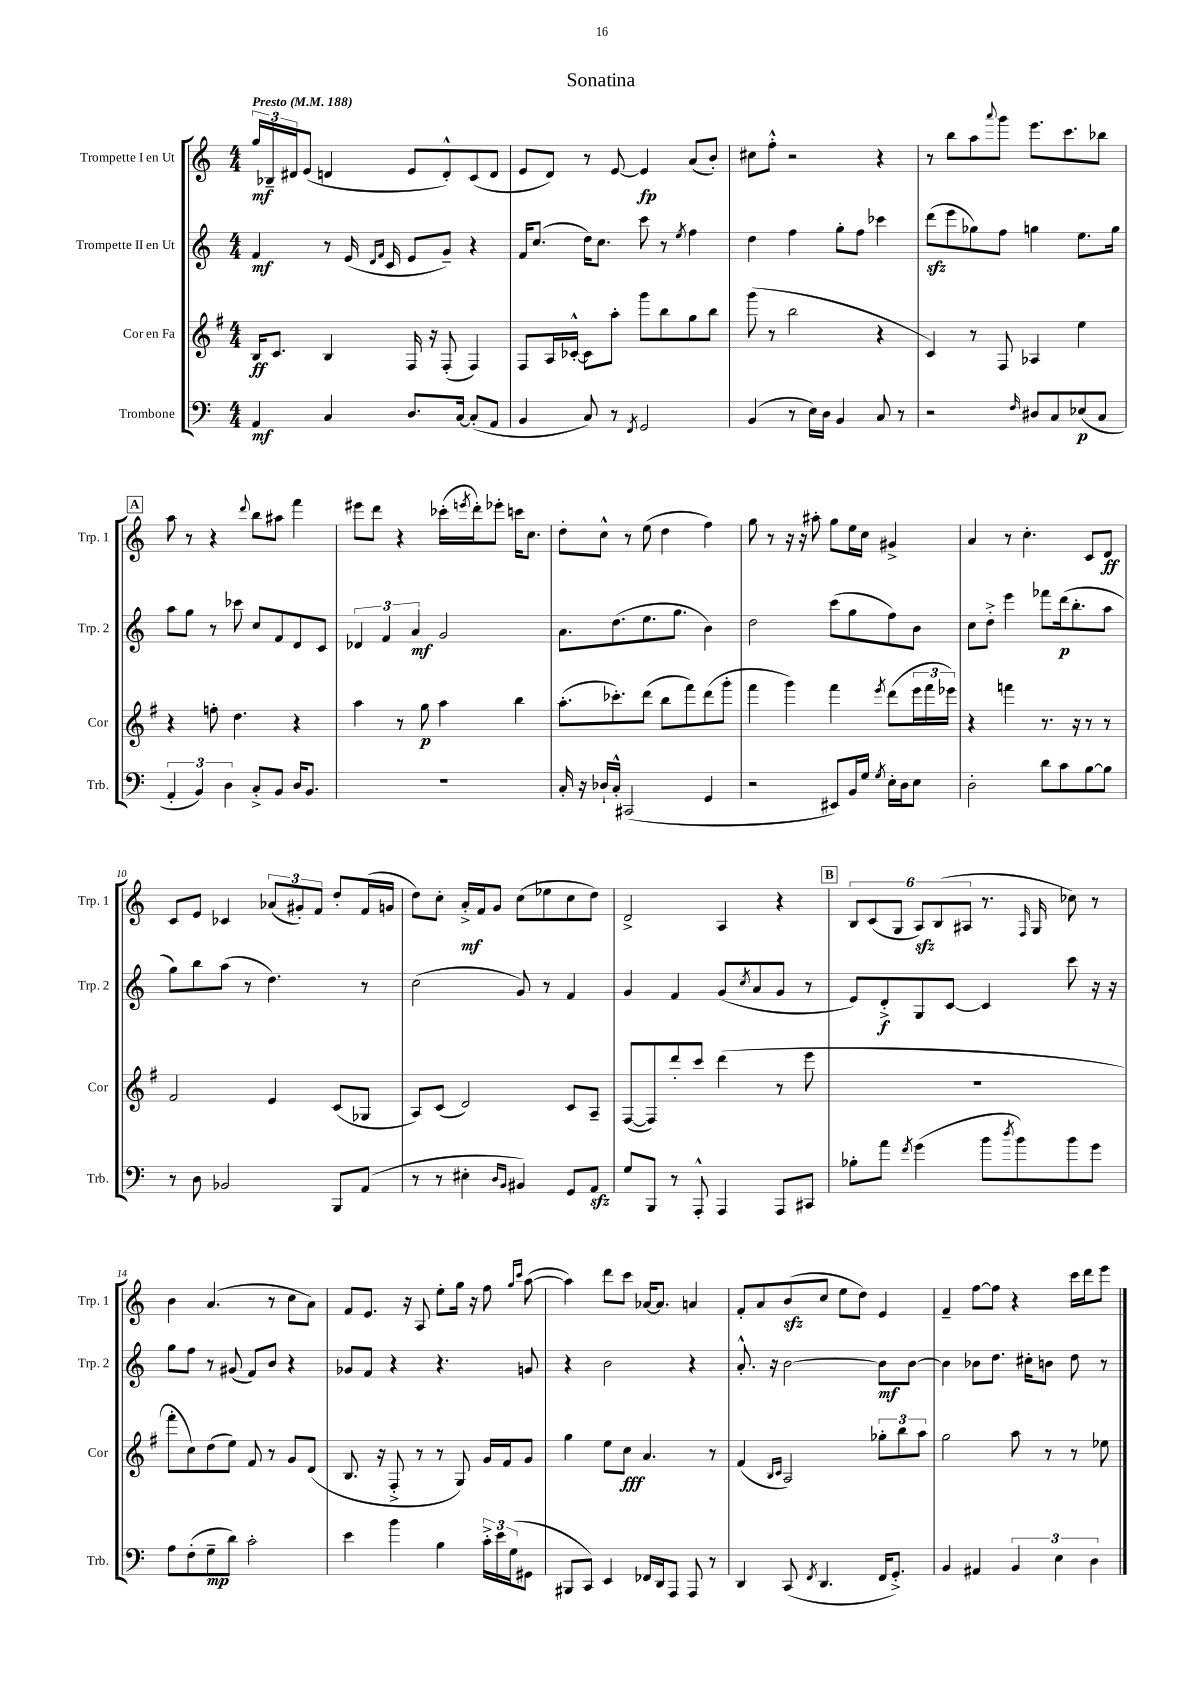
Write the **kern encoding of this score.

**kern	**kern	**kern	**kern
*staff4	*staff3	*staff2	*staff1
*clefF4	*clefG2	*clefG2	*clefG2
*k[]	*k[f#]	*k[]	*k[]
*M4/4	*M4/4	*M4/4	*M4/4
*MM188	*MM188	*MM188	*MM188
4AA/	16B/LK	4f/	24gg/LL
.	.	.	24B-~/
.	8.c/J	.	.
.	.	.	24d#/J
.	.	.	(8e/J
4C/	4B/	8r	4d/
.	.	(16e/	.
.	.	16qqd/LL	.
.	.	16qqf/JJ	.
.	.	16c/	.
8.D/L	16F#/	8e/L	8e/L
.	16r	.	.
.	(8F#'/	8g~/J)	8d'^^/)
[16C/Jk	.	.	.
(8C'/]L	4F#/)	4r	(8c/
8AA/J	.	.	8d/J
=	=	=	=
4BB/	8F#/L	16f/LK	8e/L
.	.	(8.cc/J	.
.	16A/L	.	8d/J)
.	[16c-'^^/JJ	.	.
8C/)	8c-\]L	16dd\LK)	8r
.	.	8.cc\J	.
8r	8aa'\J	.	[8e/
8qFF/	.	.	.
2GG/	8ggg\L	8ccc\	4e/]
.	8bb\	8r	.
.	.	8qee/	.
.	8gg\	4ff\	(8a/L
.	8bb\J	.	8b'/J)
=	=	=	=
(4BB/	(8ggg\	4dd\	8cc#\L
.	8r	.	8ff'^^\J
8r	2bb\	4ff\	2r
16E\LL)	.	.	.
16D\JJ	.	.	.
4BB/	.	8gg'\L	.
.	.	8ff\J	.
8C/	4r	4ccc-\	4r
8r	.	.	.
=	=	=	=
2r	4c/)	(8ddd\L	8r
.	.	8eee\	8bb\L
.	8r	8gg-\)	8aa\
.	.	.	8qqaaa/
.	8F#/	8ff\J	8ggg\J
16qqF/	.	.	.
8D#/L	4A-/	4gg\	8.eee\L
8C/	.	.	.
.	.	.	8.ccc\
(8E-/	4ee\	8.ee\L	.
8C/J	.	.	8bb-\J
.	.	16gg\Jk	.
=	=	=	=
6AA'/	4r	8aa\L	8aa\
.	.	8gg\J	8r
6BB/)	.	.	.
.	8ff'\	8r	4r
6D\	.	.	.
.	4.dd\	8ccc-\	.
.	.	.	8qqddd/
8C'^/L	.	8cc/L	8bb\L
8BB/J	.	8f/	8aa#\J
16D/LK	4r	8d/	4fff\
8.BB/J	.	.	.
.	.	8c/J	.
=	=	=	=
1r	4aa\	6d-/	8eee#\L
.	.	.	8ddd\J
.	.	6f/	.
.	8r	.	4r
.	.	6a/	.
.	8gg\	.	.
.	4aa\	2g/	(16ccc-'\LL
.	.	.	8qeee/
.	.	.	16ddd'\J)
.	.	.	8eee-'\J
.	4bb\	.	16ccc\LK
.	.	.	8.cc\J
=	=	=	=
16C'/	(8.aa'\L	8.a\L	8dd'\L
16r	.	.	.
16D-`/LL	.	.	8cc^^\J
16C'^^/JJ	8.ccc-'\)	(8.dd\	.
(2CC#/	.	.	8r
.	(8ddd\J	8.ee\	(8ee\
.	8bb\L	.	4dd\
.	.	8.gg\J	.
.	8fff#\)	.	.
4GG/	(8ddd\	4b\)	4ff\)
.	8ggg'\J	.	.
=	=	=	=
2r	4fff#\	2dd\	8gg\
.	.	.	8r
.	4ggg\)	.	16r
.	.	.	16r
.	.	.	8aa#'\
8EE#/L)	4fff#\	(8ccc\L	8gg\L
16BB/L	.	8gg\	16ee\L
16G/JJ	.	.	16cc\JJ
8qG/	8qeee/	.	.
16E'\LL	(8ddd\L	8ff\)	4g#^/
16D\J	.	.	.
8E\J	24eee\L	8b\J	.
.	24fff#\	.	.
.	24eee-\JJ)	.	.
=	=	=	=
2D'\	4r	8cc\L	4a/
.	.	8dd'^\J	.
.	4fff\	4eee\	8r
.	.	.	4.cc'\
8d\L	8.r	8fff-\L	.
8c\	.	(16ddd\k	.
.	16r	8.bb'\	.
[8B\	8r	.	8c/L
8B\]J	8r	8aa\J	8d/J
=	=	=	=
8r	2f#/	8gg\L)	8c/L
8D\	.	8bb\	8e/J
2BB-/	.	(8aa\J	4c-/
.	.	8r	.
.	4e/	4.dd\)	(12a-/L
.	.	.	12g#'/)
.	.	.	12f/J
8BBB/L	(8c/L	.	8dd'/L
(8AA/J	8G-/J	8r	(16f/L
.	.	.	16g/JJ
=	=	=	=
8r	8A/L)	(2cc\	8dd\L)
8r	(8c/J	.	8cc'\J
4E#'\	2d/)	.	16a'^/LL
.	.	.	16f/J
.	.	.	8g/J
16qqD/LL	.	.	.
16qqBB/JJ	.	.	.
4BB#/)	.	8g/)	(8cc\L
.	.	8r	8ee-\
8GG/L	8c/L	4f/	8cc\
8AA/J	8A~/J	.	8dd\J)
=	=	=	=
8G/L	([8F#/L	4g/	2d^/
8BBB/J	8F#/])	.	.
8r	8ddd'/	4f/	.
8AAA'^^/	8ccc/J	.	.
4AAA/	(4ddd\	(8g/L	4A/
.	.	8qcc/	.
.	.	8a/	.
8AAA/L	8r	8g/J	4r
8CC#/J	8eee\	8r	.
=	=	=	=
8B-'\L	1r	8e/L)	12B/L
.	.	.	(12c/
8a\J	.	8d'^/	.
.	.	.	12G/J
8qf/	.	.	.
(4g\	.	8G/	12A/L)
.	.	.	(12B/
.	.	[8c/J	.
.	.	.	12A#/J
8b\L	.	4c/]	8.r
8qdd/	.	.	.
8b\)	.	.	.
.	.	.	16qqF/
.	.	.	16G/
8b\	.	8ccc\	8cc-\)
8g\J	.	16r	8r
.	.	16r	.
=	=	=	=
8A\L	8fff#'\L	8gg\L	4b\
(8F'\	8cc\)	8ff\J	.
8G~\	(8dd\	8r	(4.a/
8d\J)	8ee\J)	(8g#/	.
2c'\	8f#/	8f/L)	.
.	8r	8b/J	8r
.	8g/L	4r	8cc\L
.	(8d/J	.	8a\J)
=	=	=	=
4e\	8.B/	8g-/L	8f/L
.	.	8f/J	8.e/J
.	16r	.	.
4b\	8F#'^/	4r	.
.	.	.	16r
.	8r	.	8A/
4B\	8r	4.r	8ee'\L
.	8G/)	.	16gg\Jk
.	.	.	16r
24c'^\LL	16g/LL	.	8ff\
24e\	.	.	.
.	16f#/J	.	.
(24G\J	.	.	.
.	.	.	16qqgg/LL
.	.	.	16qqccc/JJ
8GG#\J	8g/J	8g/	([8aa\
=	=	=	=
8BBB#/L	4gg\	4r	4aa\])
8CC/J)	.	.	.
4EE/	8ee\L	2b\	8ddd\L
.	8cc\J	.	8ccc\J
16FF-/LL	4.a/	.	[16a-/LK
16DD/J	.	.	8.a-/]J
8AAA/J	.	.	.
8AAA/	.	4r	4a/
8r	8r	.	.
=	=	=	=
4DD/	(4f#/	8.a'^^/	8f'/L
.	.	.	8a/
.	.	16r	.
.	16qqB/LL	.	.
.	16qqc/JJ	.	.
(8CC/	2A/)	[2b\	(8b/
8qFF/	.	.	.
4.DD/	.	.	8cc/J
.	.	.	8ee\L
.	.	.	8dd\J)
16FF/LK	12gg-'\L	8b\]L	4e/
8.GG'^/J)	.	.	.
.	12bb\	.	.
.	.	[8b\J	.
.	12aa\J	.	.
=	=	=	=
4BB/	2gg\	4b\]	4f~/
4AA#/	.	8b-\L	[8ff\L
.	.	8.dd\J	8ff\]J
6BB/	8aa\	.	4r
.	.	16cc#'\LK	.
.	8r	8b\J	.
6E\	.	.	.
.	8r	8dd\	16ccc\LL
.	.	.	16ddd\J
6D\	.	.	.
.	8ee-\	8r	8eee\J
==	==	==	==
*-	*-	*-	*-
